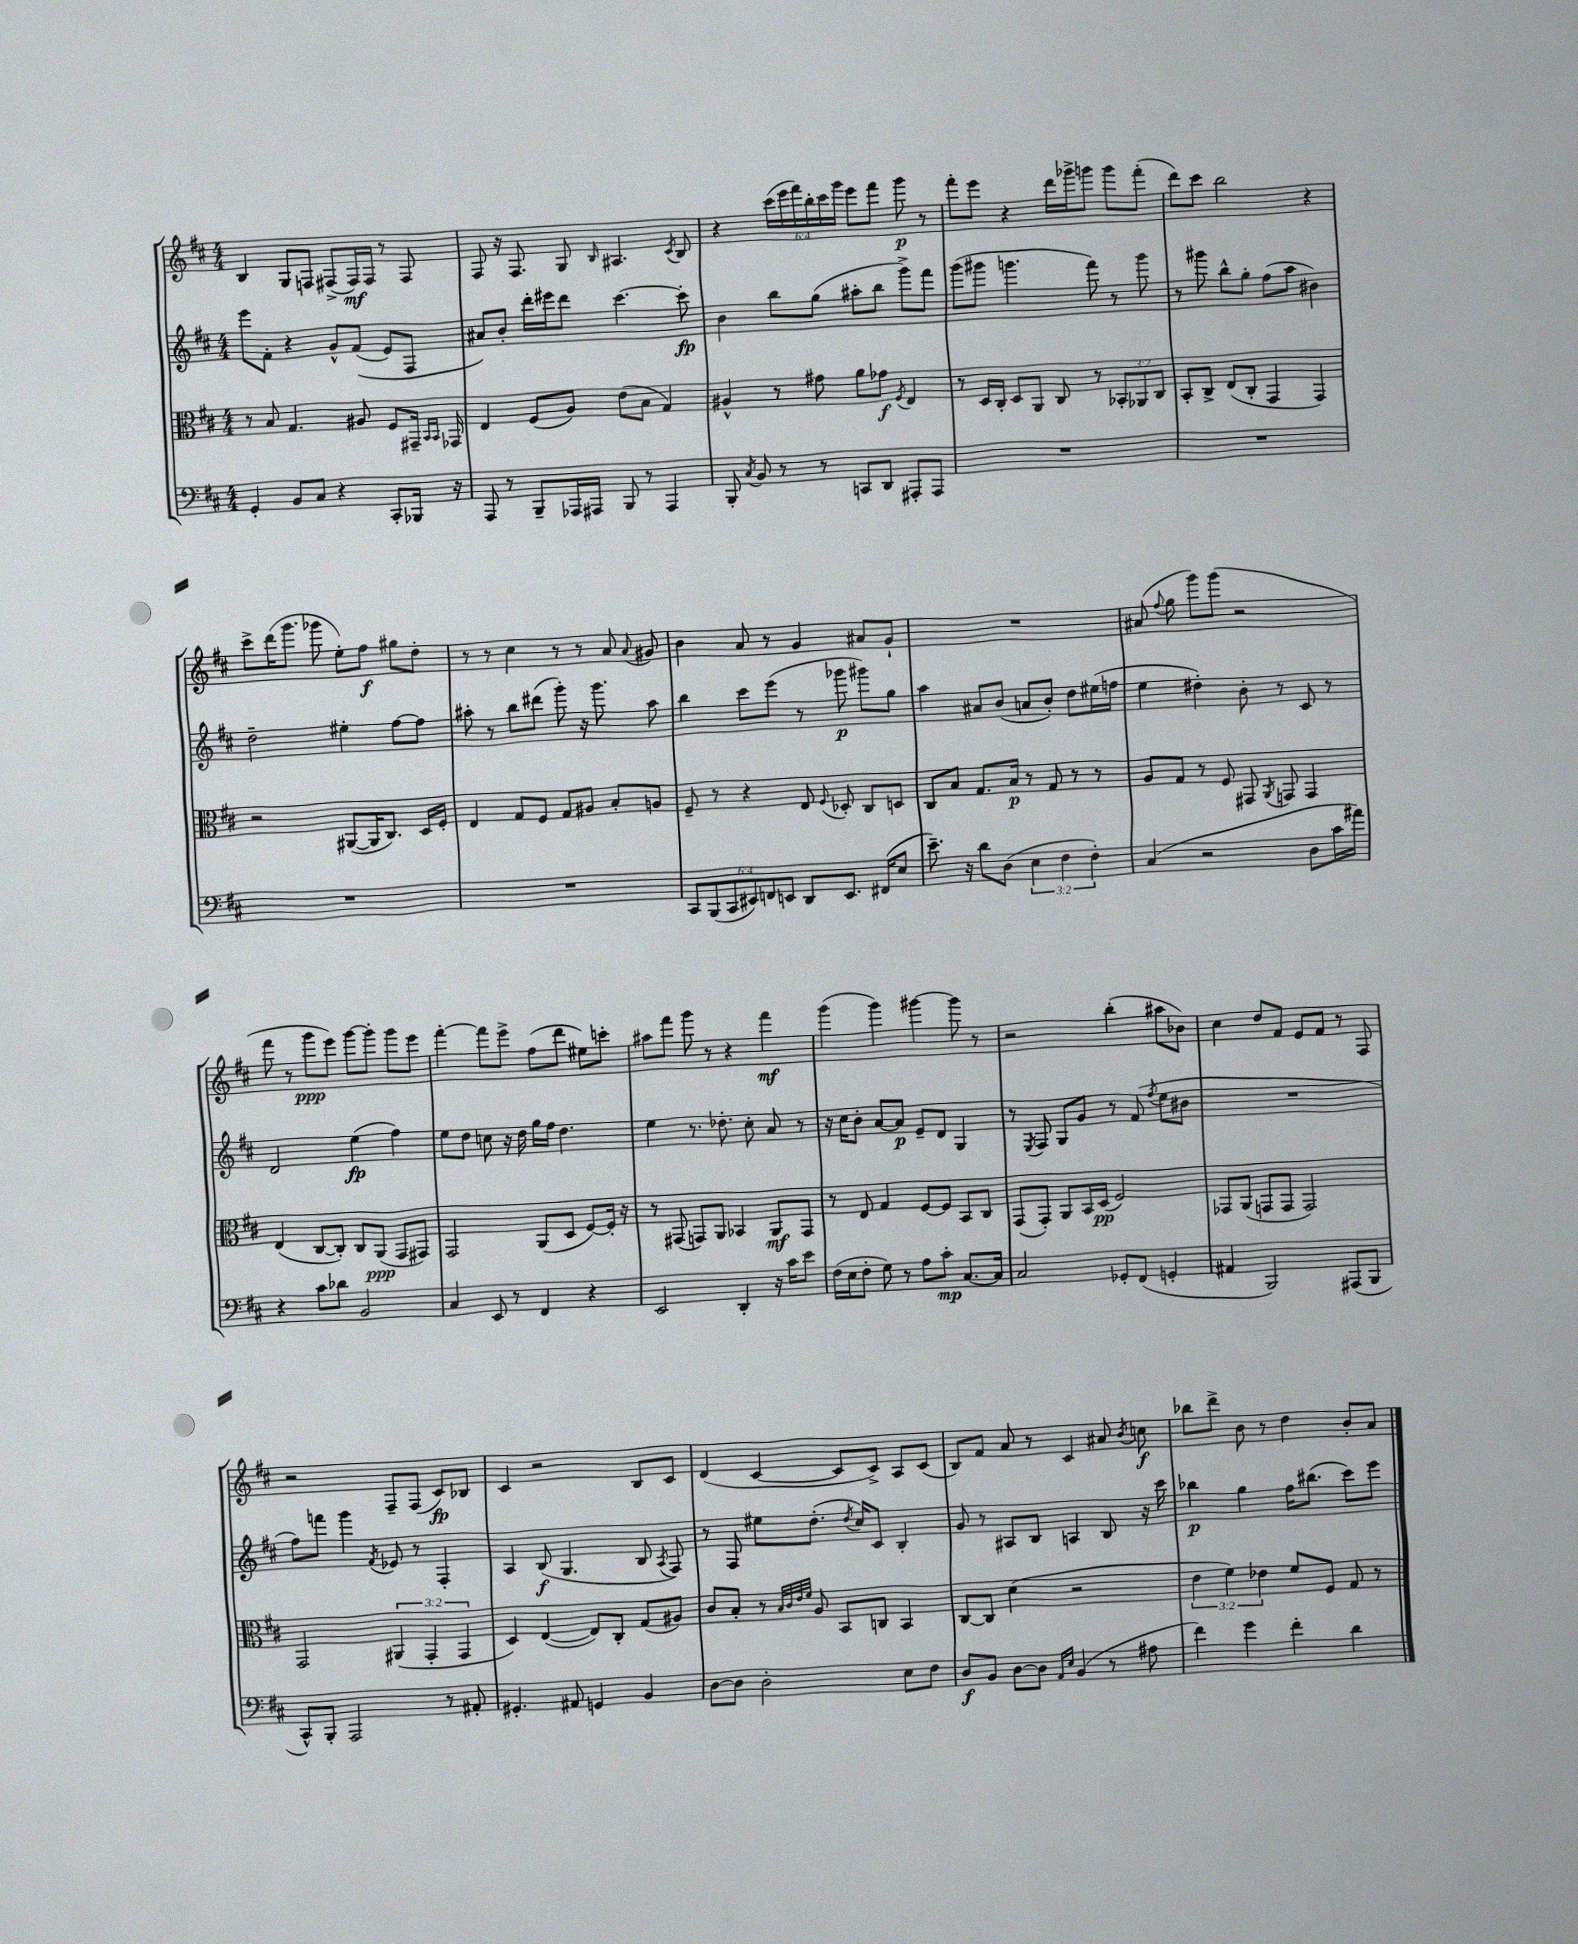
<<
\new StaffGroup <<
\new Staff = "s0" {
    \clef treble \key d \major \numericTimeSignature \time 4/4 \override Staff.TupletNumber.text = #tuplet-number::calc-fraction-text
    \autoBeamOff b4 g8[ f8] fis8[->( fis16\mf) fis16] r8 fis8 |
    fis8 r16 fis8. g8 \grace { b16 } ais4. \acciaccatura { cis'8 } b8 |
    r4 \tuplet 6/4 { cis'''16[( e'''16 fis'''16) b''16-. cis'''16 g'''16] } e'''8[ fis'''8] g'''8\p r8 |
    fis'''8[-. e'''8] r4 d'''16[ ges'''16-> g'''8] g'''8[ fis'''8]-.( |
    d'''8[) cis'''8] b''2 r4 |
    cis'''8[-> d'''16( g'''8.] ges'''8 e''8[-.) fis''8]\f gis''8[ d''8]-. |
    r8 r8 cis''4 r8 r8 a'8 \appoggiatura { a'8 } gis'8 |
    b'4 a'8 r8 g'4 ais'8[ g'8]-! |
    R1 |
    ais'8( \appoggiatura { fis''8 } g''8 g'''8[) g'''8]( r2 |
    fis'''8 r8 g'''8[\ppp e'''8]) g'''8[~ g'''8]-. g'''8[ e'''8] |
    fis'''4~-. fis'''8[ e'''8]-> fis''8[( d'''8] eis''8[) c'''8]-. |
    ais''8[ fis'''8] g'''8 r8 r4 fis'''4\mf |
    g'''4( g'''4) gis'''4~ gis'''8 r8 |
    r2 b''4-.( ais''8[ bes'8]) |
    cis''4 d''8[ fis'8] e'8[ fis'8] r8 fis8 |
    r2 fis8[-- fis8]( cis'8[\fp) bes8] |
    cis'4 r2 b8[ cis'8] |
    d'4( cis'4~ cis'8[ cis'8]->) a8[ cis'8]( |
    b8[) fis'8] a'8 r8 cis'4 ais'8 \acciaccatura { b'8 } c''8\f |
    bes''8[ d'''8]-> b'8 r8 d''4 b'8[-. a'8] \bar "|." |
}
\new Staff = "s1" {
    \clef treble \key d \major \numericTimeSignature \time 4/4
    \autoBeamOff e'''8[ fis'8]-. r4 g'8[-^ fis'8](\( e'8[) fis8] |
    ais'8[\) b'8]-. d'''16[-. eis'''16 d'''8] cis'''4.~ cis'''8-.\fp |
    b'4 b''8[ g''8]( ais''8[-. b''8] g'''8[->) fis'''8] |
    g'''8[( gis'''8] g'''4. fis'''8) r8 g'''8 |
    r8 gis'''8 b''8[-^ g''8]-. fis''8[( a''8] bis'4) |
    d''2-- eis''4-. fis''8[~ fis''8] |
    ais''8-. r8 b''8[ dis'''8]( g'''8-.) r16 g'''8. ais''8 |
    b''4 cis'''8[ e'''8]( r8 ges'''8\p gis'''8[) g''8] |
    a''4 ais'8[ b'8]( a'8[ b'8]-.) d''8[ eis''16( f''16] |
    e''4 dis''4-.) b'8-. r8 cis'8 r8 |
    d'2 e''4\fp( fis''4) |
    e''8[ d''8] c''8 r16 d''16 g''16[ fis''16] d''4. |
    e''4 r8. des''8.-. cis''8-. a'8 r8 |
    r16 cis''16[ b'8]-. a'8[~ a'8]\p e'8[-- d'8] g4 |
    r8 \acciaccatura { e8 } fis8 g8[ g'8] r8 fis'8( \acciaccatura { fis''8 } e''8[ bis'8] |
    R1 |
    fis''8[) f'''8] g'''4 \acciaccatura { fis'8 } ees'8 r8 fis4-. |
    a4 b8\f( g4. b8 \acciaccatura { a8 } fis8) |
    r8 fis8 eis''8[ d''8.]-.( \acciaccatura { d''8 } cis''16[) cis'8] b4-. |
    g'8 r8 ais8[ b8] a4 b8 r16 cis'''16 |
    bes''4\p g''4 fis''16[ bis''8.]( cis'''8[) e'''8] \bar "|." |
}
\new Staff = "s2" {
    \clef alto \key d \major \numericTimeSignature \time 4/4 \override Staff.TupletNumber.text = #tuplet-number::calc-fraction-text
    \autoBeamOff r8 b8 g4. ais8 fis8[ gis,16]-- \grace { b,16[ b,16] } ges,16 |
    e4 fis8[( a8]) e'8[( b8] g4) |
    ais4-^ r8 gis'8 a'8[ ges'8]\f \acciaccatura { fis8 } e4 |
    r8 d16[ cis16]-. d8[ a,8] cis8 r8 \tuplet 3/2 { bes,8[-. aes,8 cis8] } |
    b,8[-. cis8]-> e8[( cis8]-. g,4 g,4) |
    r2 ais,8[~( ais,16 cis8.]) d16[ fis16]-. |
    e4 g8[ fis8] g8[ ais8] b8[-. a8] |
    fis8-- r8 r4 e8 \appoggiatura { fis8 } des8-. cis8[ d8] |
    cis8[ b8] g8.[ b16]\p r8 g8 r8 r8 |
    a8[ g8] r8 fis8 gis,8 \acciaccatura { a,8 } g,8 g,4 |
    e4( cis8[~ cis8]-.) cis8[ a,8]\ppp( g,8[ gis,8]) |
    g,2 a,8[( d8] fis8[~) fis16]-. r16 |
    r8 gis,8( g,8[) a,8] bes,4 a,8[\mf g,8] |
    r8 e8 g4 fis8[~ fis8] b,8[ cis8] |
    g,8[( g,8]-.) a,8[ b,16 d16]\pp( fis2) |
    ges,8[ a,8]( g,8[ g,8] g,2) |
    g,2 \tuplet 3/2 { ais,4( g,4-. g,4 } |
    d4) e4~( e8[) cis8]-. g8[( ais8]) |
    cis'8[ b8]-. r8 \grace { b32[ cis'32 e'32 fis'32] } a8 b,8[ c8] b,4 |
    cis8[~ cis8] d'4( r2 |
    \tuplet 3/2 { e'4 fis'4) ees'4 } fis'8[ fis8] g8 r8 \bar "|." |
}
\new Staff = "s3" {
    \clef bass \key d \major \numericTimeSignature \time 4/4 \override Staff.TupletNumber.text = #tuplet-number::calc-fraction-text
    \autoBeamOff g,4-. b,8[ cis8] r4 cis,8[-. bes,,16] r16 |
    a,,8 r8 b,,8[-- aes,,16 ais,,16] b,,8 r8 ais,,4 |
    b,,8-. \acciaccatura { cis8 } b,8 r8 r8 c,8[ d,8] ais,,8[-. ais,,8] |
    R1 |
    R1 |
    R1 |
    R1 |
    \tuplet 6/4 { cis,8[ b,,8( cis,8 eis,8) f,8 e,8] } d,8[ e,8.] fis,16[( e8] |
    e'8.--) r16 d'8[ d8]( \tuplet 3/2 { e4 fis4 fis4-.) } |
    cis4( r2 d8[ cis'16 ais'16]) |
    r4 cis'8[ des'8] b,2 |
    cis4 e,8 r8 fis,4 r4 |
    e,2 d,4-. r16 cis'16[ e'8] |
    fis16[( e16 fis8]-. g8) r8 a8[ cis'8]-.\mp cis8.[~ cis16] |
    cis2 ges,8[-. fis,8]( g,4-. |
    ais,4 b,,2) ais,,8[( b,,8] |
    cis,8[-^) b,,8]-. a,,2 r8 ais,8-. |
    gis,4.-. ais,8 g,4 b,4 |
    d8[~ d8] d2-. e8[ fis8] |
    d8[\f b,8] d8[~ d8] \grace { a,16[ e16] } b,4( r8 ais8 |
    fis'4) g'4 fis'4-. d'4 \bar "|." |
}
>>
>>
\layout { \context { \Score \remove "Bar_number_engraver" } }
